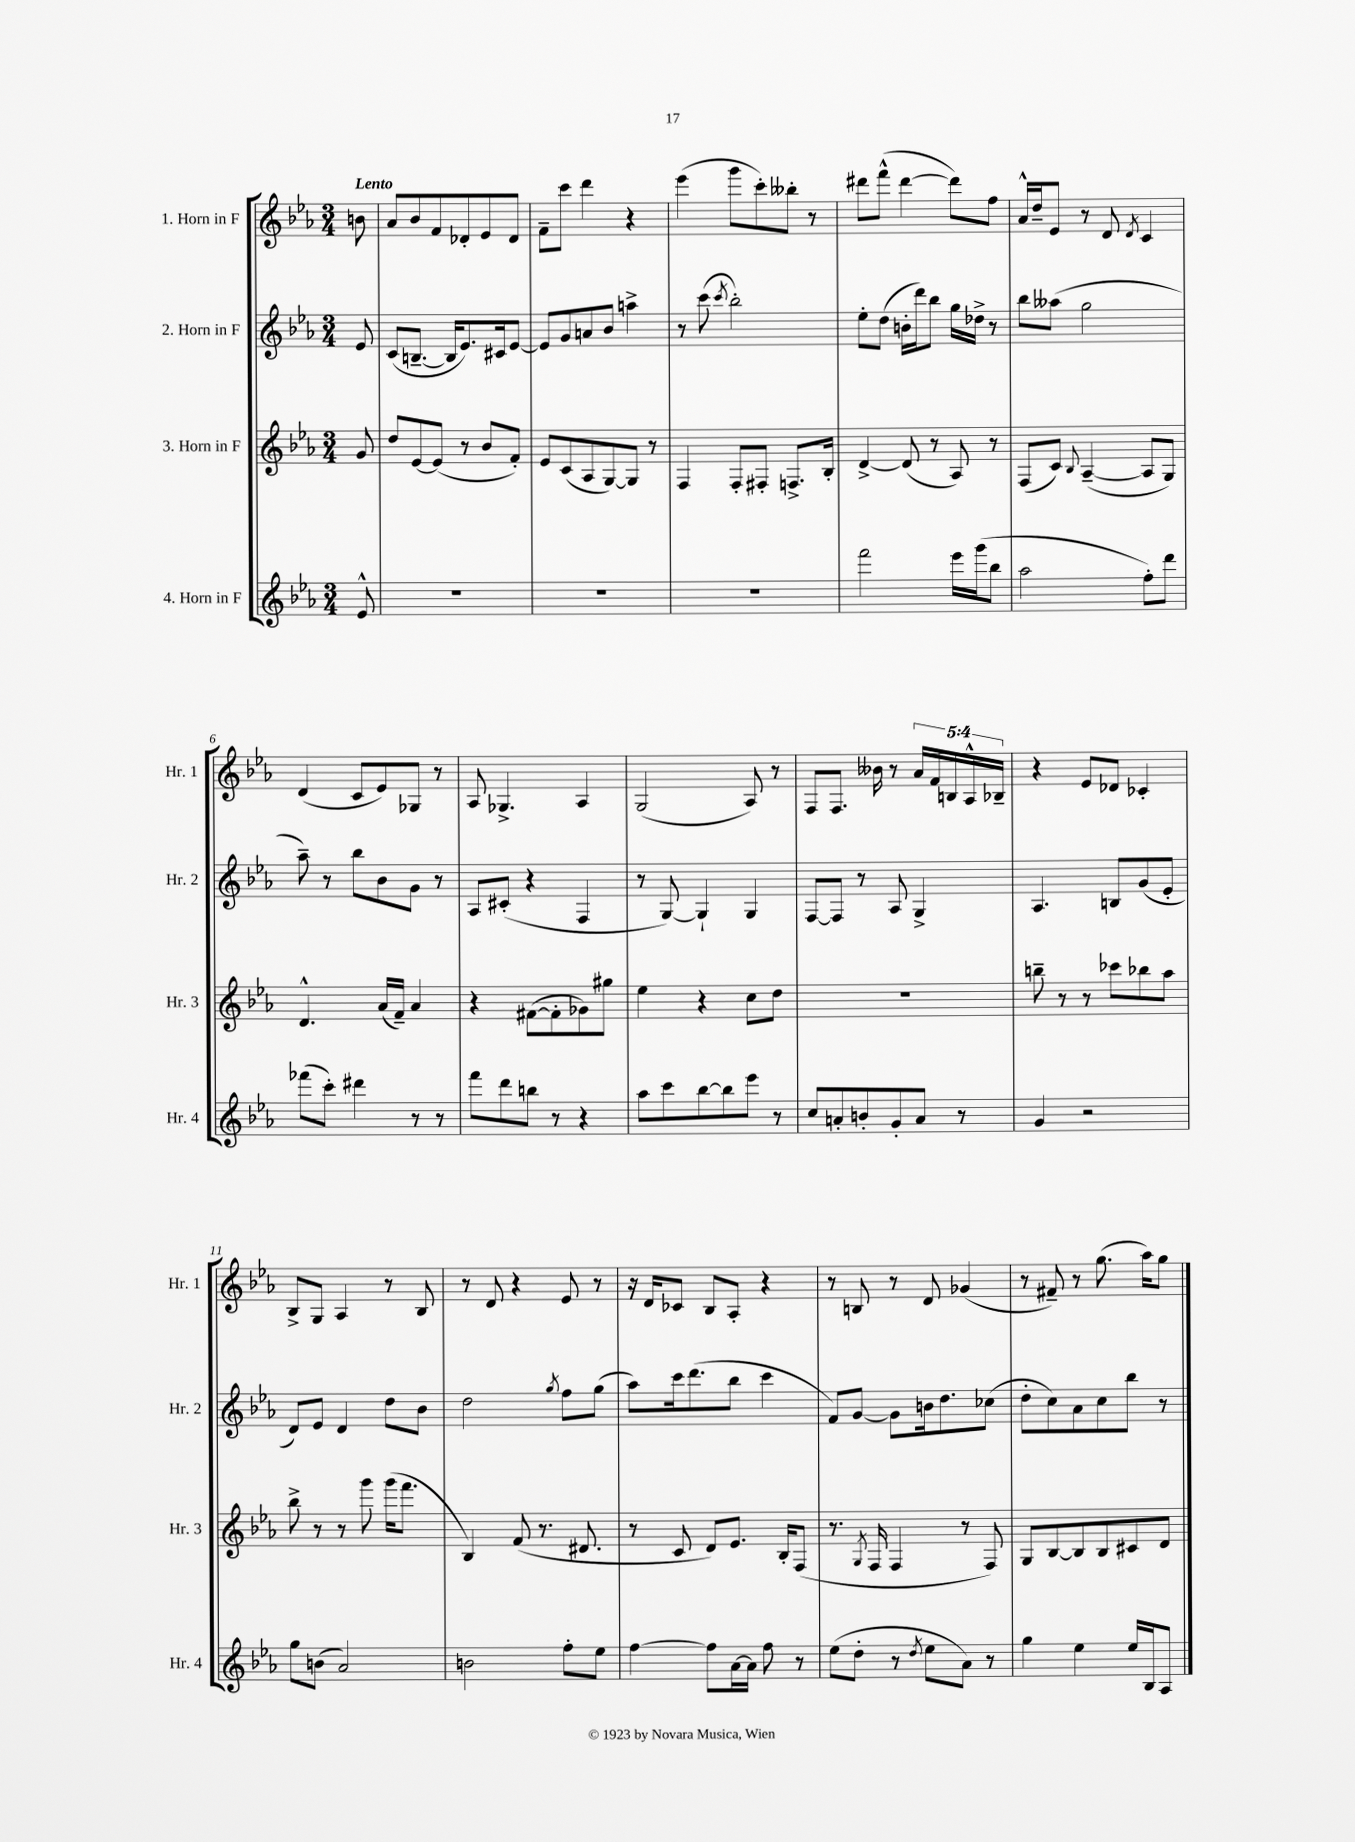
<<
\new StaffGroup <<
\new Staff = "s0" \with { instrumentName = "1. Horn in F" shortInstrumentName = "Hr. 1" } {
    \clef treble \key ees \major \numericTimeSignature \time 3/4 \override Staff.TupletNumber.text = #tuplet-number::calc-fraction-text \partial 8 \tempo "Lento"
    b'8 |
    aes'8 bes'8 f'8 des'8-. ees'8 des'8 |
    f'8-- c'''8 d'''4 r4 |
    ees'''4( g'''8 c'''8-.) beses''8-. r8 |
    dis'''8 f'''8-^( dis'''4~ dis'''8) f''8 |
    aes'16-^ d''16-- ees'8 r8 d'8 \acciaccatura { d'8 } c'4 |
    d'4( c'8 ees'8) ges8 r8 |
    aes8 ges4.-> aes4 |
    g2( aes8) r8 |
    f8 f8. beses'16 r8 \tuplet 5/4 { aes'16 f'16 b16 aes16-^ bes16-- } |
    r4 ees'8 des'8 ces'4-. |
    bes8-> g8 aes4 r8 bes8 |
    r8 d'8 r4 ees'8 r8 |
    r16 d'16 ces'8 bes8 aes8-. r4 |
    r8 b8 r8 d'8 ges'4( |
    r8 fis'8--) r8 g''8.( aes''16) g''8 \bar "|." |
}
\new Staff = "s1" \with { instrumentName = "2. Horn in F" shortInstrumentName = "Hr. 2" } {
    \clef treble \key ees \major \numericTimeSignature \time 3/4 \partial 8
    ees'8 |
    c'8( b8.~-- b16 ees'8.) cis'16 ees'8~ |
    ees'8 g'8 a'8 bes'8 a''4-> |
    r8 c'''8( \acciaccatura { c'''8 } bes''2-.) |
    ees''8-. d''8( b'16-. d'''16) bes''8 g''16 des''16-> r8 |
    bes''8 aeses''8( g''2 |
    aes''8--) r8 bes''8 bes'8 g'8 r8 |
    aes8 cis'8-.( r4 f4 |
    r8 g8~) g4-! g4 |
    f8~ f8 r8 aes8 g4-> |
    aes4. b8 g'8( ees'8-. |
    d'8) ees'8 d'4 d''8 bes'8 |
    d''2 \acciaccatura { g''8 } f''8 g''8( |
    aes''8) c'''16 d'''8.( bes''8 c'''4 |
    f'8) g'8~ g'8 b'16 d''8. ces''8( |
    d''8-. c''8) aes'8 c''8 bes''8 r8 \bar "|." |
}
\new Staff = "s2" \with { instrumentName = "3. Horn in F" shortInstrumentName = "Hr. 3" } {
    \clef treble \key ees \major \numericTimeSignature \time 3/4 \partial 8
    g'8 |
    d''8 ees'8~ ees'8( r8 bes'8 f'8-.) |
    ees'8 c'8( aes8 g8~) g8 r8 |
    f4 f8-. fis8-. f8.-> bes16-. |
    d'4~-> d'8( r8 aes8) r8 |
    f8( c'8) \appoggiatura { bes8 } aes4~--( aes8 g8) |
    d'4.-^ aes'16( f'16--) aes'4 |
    r4 fis'8~( fis'8-. ges'8) gis''8 |
    ees''4 r4 c''8 d''8 |
    R2. |
    b''8-- r8 r8 ces'''8 bes''8 aes''8 |
    bes''8-> r8 r8 g'''8 g'''16( f'''8. |
    bes4) f'8( r8. dis'8. |
    r8 c'8 d'8) ees'8. bes16-. f8( |
    r8. \acciaccatura { g8 } f16 f4 r8 f8) |
    g8 bes8~ bes8 bes8 cis'8 d'8 \bar "|." |
}
\new Staff = "s3" \with { instrumentName = "4. Horn in F" shortInstrumentName = "Hr. 4" } {
    \clef treble \key ees \major \numericTimeSignature \time 3/4 \partial 8
    ees'8-^ |
    R2. |
    R2. |
    R2. |
    f'''2 ees'''16 g'''16( bes''8 |
    aes''2 f''8-.) d'''8 |
    fes'''8( c'''8-.) dis'''4 r8 r8 |
    f'''8 d'''8 b''8 r8 r4 |
    aes''8 c'''8 bes''8~ bes''8 ees'''8 r8 |
    c''8 a'8-. b'8-. g'8-. a'8 r8 |
    g'4 r2 |
    g''8 b'8( aes'2) |
    b'2 f''8-. ees''8 |
    f''4~ f''8 aes'16~ aes'16 f''8 r8 |
    ees''8( d''8-. r8 \acciaccatura { d''8 } ees''8 aes'8) r8 |
    g''4 ees''4 ees''16 bes16 aes8 \bar "|." |
}
>>
>>
